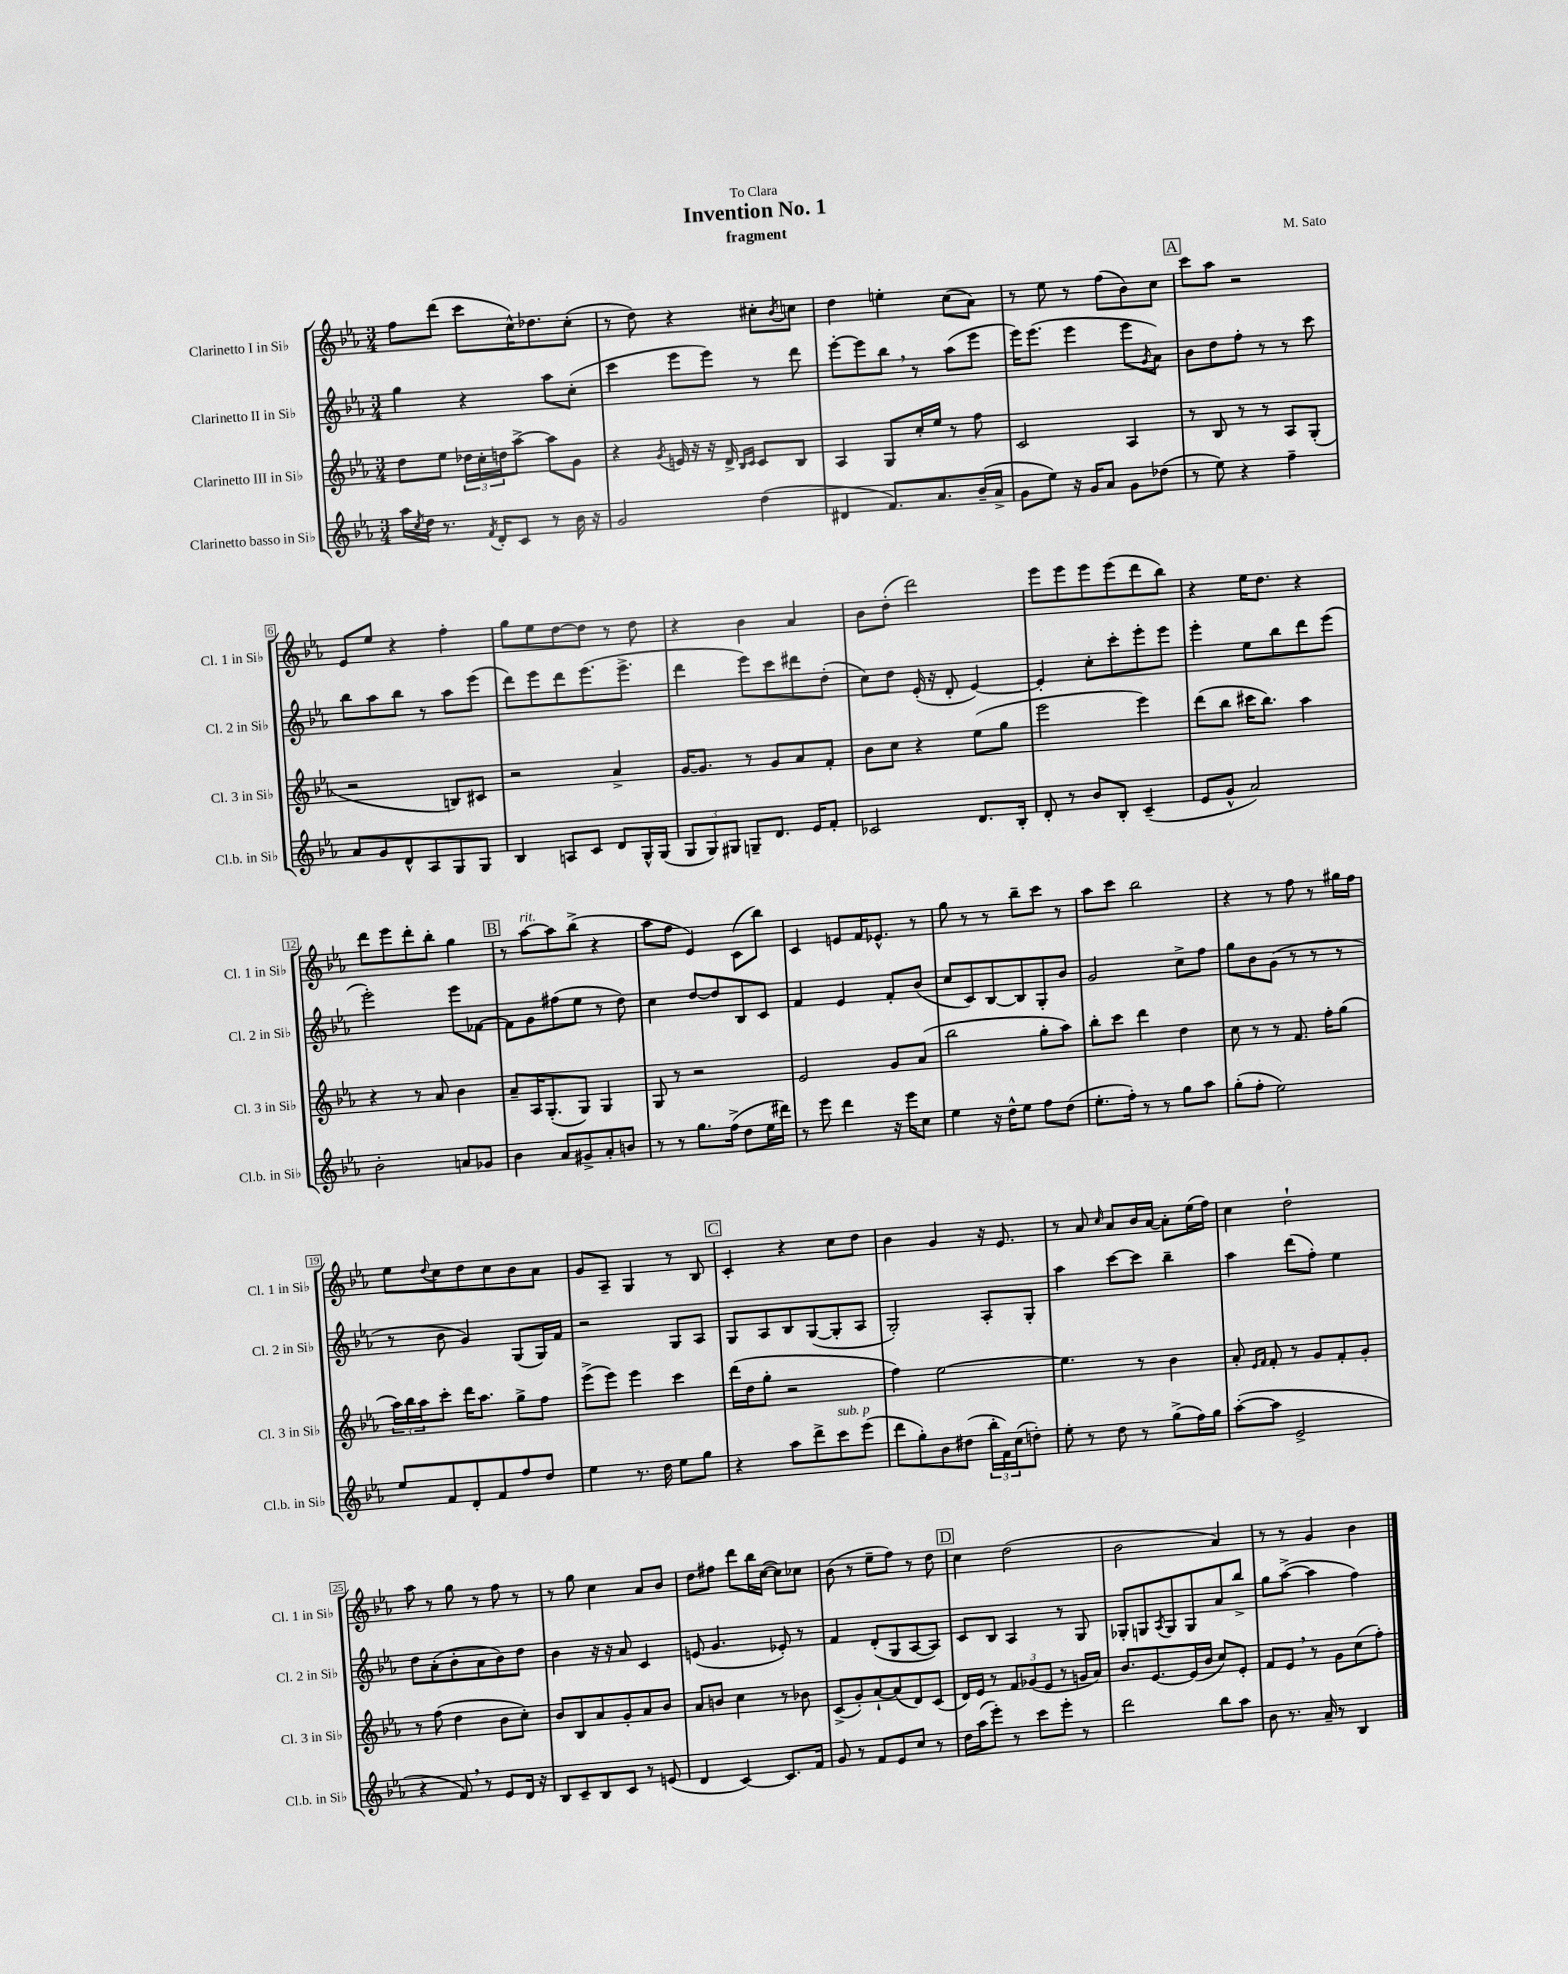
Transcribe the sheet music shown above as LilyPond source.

\header { title = "Invention No. 1" composer = "M. Sato" subtitle = "fragment" dedication = "To Clara" }
<<
\new StaffGroup <<
\new Staff = "s0" \with { instrumentName = "Clarinetto I in Sib" shortInstrumentName = "Cl. 1 in Sib" } {
    \clef treble \key ees \major \numericTimeSignature \time 3/4
    f''8 d'''8( c'''8 c''16-^) des''8. c''8-.( |
    r8 d''8) r4 cis''8-. \acciaccatura { bes'8 } c''8 |
    d''4 e''4-. c''8( aes'8) |
    r8 ees''8 r8 f''8( bes'8) c''8 |
    \mark \markup { \box "A" } c'''8 aes''8 r2 |
    ees'8 ees''8 r4 f''4-. |
    g''8 ees''8 d''8~ d''8 r8 d''8 |
    r4 bes'4 aes'4 |
    bes'8 d''8-.( d'''2) |
    ees'''8 ees'''8 ees'''8 ees'''8( d'''8 bes''8) |
    r4 ees''16 d''8. r4 |
    d'''8 ees'''8 d'''8-. bes''8-. g''4 |
    \mark \markup { \box "B" } r8 aes''8~^\markup { \italic "rit." } aes''8 bes''8->( r4 |
    aes''8 f''8 ees'4) c'8( bes''8) |
    c'4 e'8 f'16 ees'8.-^ r8 |
    g''8 r8 r8 bes''8-- c'''8 r8 |
    aes''8 c'''8 bes''2 |
    r4 r8 f''8 r8 gis''16 f''16 |
    ees''8 \appoggiatura { d''8 } c''8 d''8 c''8 bes'8 aes'8 |
    g'8 aes8-- g4 r8 bes8 |
    \mark \markup { \box "C" } c'4-. r4 c''8 d''8 |
    bes'4 g'4 r16 ees'8. |
    r8 aes'8 \grace { c''16 } aes'8 bes'16 aes'16~ aes'8-. ees''16( f''16) |
    c''4 d''2-! |
    aes''8 r8 g''8 r8 f''8 r8 |
    r8 g''8 c''4 aes'8 bes'8 |
    d''8 fis''8 d'''8 bes''16 c''16~( c''8) ces''8 |
    bes'8( r8 ees''8-- f''8) r8 d''8 |
    \mark \markup { \box "D" } c''4 d''2( |
    bes'2 aes'4) |
    r8 r8 g'4 bes'4 \bar "|." |
}
\new Staff = "s1" \with { instrumentName = "Clarinetto II in Sib" shortInstrumentName = "Cl. 2 in Sib" } {
    \clef treble \key ees \major \numericTimeSignature \time 3/4
    g''4 r4 aes''8 c''8-.( |
    c'''4 ees'''8 ees'''8) r8 d'''8 |
    ees'''8~-. ees'''8 bes''8 \breathe r8 aes''8( ees'''8 |
    ees'''16) ees'''8.( ees'''4 ees'''8 \acciaccatura { g'8 } aes'8) |
    \mark \markup { \box "A" } bes'8 d''8 f''8-. r8 r8 c'''8 |
    bes''8 aes''8 bes''8 r8 aes''8 ees'''8( |
    d'''8) ees'''8 d'''8 ees'''8.( ees'''8.-> |
    d'''4 ees'''8) c'''8 dis'''8 d''8-.( |
    c''8) d''8 ees'16-.( r16 d'8-. ees'4~) |
    ees'4-. c''8-. c'''8-. ees'''8-. ees'''8 |
    ees'''4-. ees''8 bes''8 d'''8 ees'''8( |
    ees'''2-.) ees'''8 fes'8~ |
    \mark \markup { \box "B" } fes'8 g'8 fis''8( ees''8 r8 d''8) |
    c''4 d''8~ d''8 bes8 c'8 |
    f'4 ees'4 f'8-. bes'8( |
    c''8 c'8) bes8~ bes8 g8-. bes'8 |
    g'2 c''8-> f''8 |
    g''8 bes'8 g'8( r8 r8 r8 |
    r8 bes'8 g'4) g8( g16) f'16 |
    r2 g8 aes8 |
    \mark \markup { \box "C" } g8 aes8 bes8 g8~( g8-. aes8 |
    g2-.) aes8-. g8-. |
    aes''4 c'''8~ c'''8 bes''4-- |
    aes''4 d'''8( f''8-.) ees''4 |
    d''8 aes'8-.( bes'8-. aes'8 bes'8) d''8 |
    bes'4 r16 r16 aes'8 c'4 |
    e'8( g'4. ees'8-.) r8 |
    f'4 d'8-.( g8 aes8~ aes8) |
    \mark \markup { \box "D" } c'8 bes8 aes4 r8 g8 |
    ges8-. g8 \acciaccatura { aes8 } g8 g8 aes'8 bes''8-> |
    g''8 aes''8~->( aes''4 f''4) \bar "|." |
}
\new Staff = "s2" \with { instrumentName = "Clarinetto III in Sib" shortInstrumentName = "Cl. 3 in Sib" } {
    \clef treble \key ees \major \numericTimeSignature \time 3/4
    d''8 ees''8 \tuplet 3/2 { des''16 c''16-. d''16 } aes''8~-> aes''8 g'8 |
    r4 \acciaccatura { g'8 } e'16 r16 r16 d'16-> \grace { bes16 c'16 } c'8 bes8 |
    aes4 g8 c''16-. ees''16 r8 f''8 |
    c'2 aes4 |
    \mark \markup { \box "A" } r8 bes8 r8 r8 aes8 g8-.( |
    r2 b8) cis'8 |
    r2 aes'4-> |
    g'16~ g'8. r8 g'8 aes'8 f'8-. |
    bes'8 c''8 r4 ees''8( g''8 |
    ees'''2 ees'''4) |
    d'''8( bes''8 cis'''16 bes''8.) aes''4 |
    r4 r8 aes'8 bes'4 |
    \mark \markup { \box "B" } aes'8-- aes16 g8.-.( g8) g4 |
    g8 r8 r2 |
    ees'2 g'8 aes'8( |
    bes''2 g''8-. aes''8) |
    bes''8-. c'''8 d'''4 d''4 |
    c''8 r8 r8 f'8. f''16-. g''8( |
    \tuplet 3/2 { aes''16) bes''16 aes''16 } c'''8-. d'''16 aes''8. g''8-> f''8 |
    ees'''8->( ees'''8) ees'''4 c'''4 |
    \mark \markup { \box "C" } d'''16( d''16 g''8-. r2 |
    f''4) ees''2~ |
    ees''4. r8 bes'4 |
    aes'8-. \grace { ees'16 f'16 } f'8-. r8 g'8 f'8-. g'8-. |
    r8 f''8( d''4 bes'8 c''8-.) |
    bes'8 bes8 aes'8 g'8-. aes'8 bes'8 |
    aes'8 b'8 c''4 r8 bes'8 |
    c'8->( g'8-.) aes'8~-! aes'8( d'8) c'8( |
    \mark \markup { \box "D" } d'16) ees'16 r8 \tuplet 3/2 { f'8 ges'8( ees'8 } r8 g'16 aes'16) |
    bes'8. ees'8.~ ees'16( bes'16 c''8) ees'8-. |
    f'8 ees'8 \breathe r8 g'8 c''8( f''8-.) \bar "|." |
}
\new Staff = "s3" \with { instrumentName = "Clarinetto basso in Sib" shortInstrumentName = "Cl.b. in Sib" } {
    \clef treble \key ees \major \numericTimeSignature \time 3/4
    aes''16 \acciaccatura { c''8 } d''16 r8. \acciaccatura { f'8 } d'16-. c'8 r8 bes'16 r16 |
    g'2 d''4( |
    dis'4 f'8.) aes'8. bes'16--( aes'16-> |
    g'8 ees''8) r16 g'16 aes'8 g'8 des''8( |
    \mark \markup { \box "A" } r8 ees''8) r4 f''4-- |
    aes'8 g'8 d'8-^ aes8 g8 g8 |
    bes4 a8 c'8 d'8 g16-^ g16( |
    \tuplet 3/2 { g8 g8) gis8 } g8-- d'8. ees'16 f'8-. |
    ces'2 d'8. bes16-. |
    d'8-. r8 bes'8 bes8-. c'4--( |
    ees'8 g'8-^ aes'2) |
    bes'2-. a'8 ges'8 |
    \mark \markup { \box "B" } bes'4 aes'8 gis'8-> aes'8-. b'8 |
    r8 r8 g''8. f''16->( d''8 ees''16 dis'''16) |
    r8 ees'''8 d'''4 r16 ees'''16 c''8 |
    ees''4 r16 d''16-^ ees''8 f''8 d''8( |
    ees''8.-. f''16-.) r8 r8 g''8 aes''8 |
    g''8-.( f''8-. ees''2) |
    ees''8 f'8 d'8-. f'8 f''8 d''8 |
    ees''4 r8. d''16 ees''8 g''8 |
    \mark \markup { \box "C" } r4 aes''8 d'''8-> c'''8^\markup { \italic "sub. p" } ees'''8( |
    d'''8 g''8-.) bes'8 dis''8( \tuplet 3/2 { bes''16-. f'16) c''16( } d''8-.) |
    ees''8-. r8 d''8 r8 g''8->( f''16) g''16 |
    aes''8~-.( aes''8 ees'2-> |
    r4 f'8) \breathe r8 ees'8 d'16 r16 |
    bes8 c'8-- bes8 c'8 r8 e'8( |
    d'4 c'4~) c'8. f'16 |
    g'8 r8 f'8 ees'8 c''8 r8 |
    \mark \markup { \box "D" } d''16 aes''16( ees'''8-.) r8 c'''8 ees'''8-. r8 |
    d'''2 bes''8 aes''8 |
    bes'8 r8. aes'16-- r8 bes4 \bar "|." |
}
>>
>>
\layout { \context { \Score \override BarNumber.stencil = #(make-stencil-boxer 0.1 0.3 ly:text-interface::print) } }
